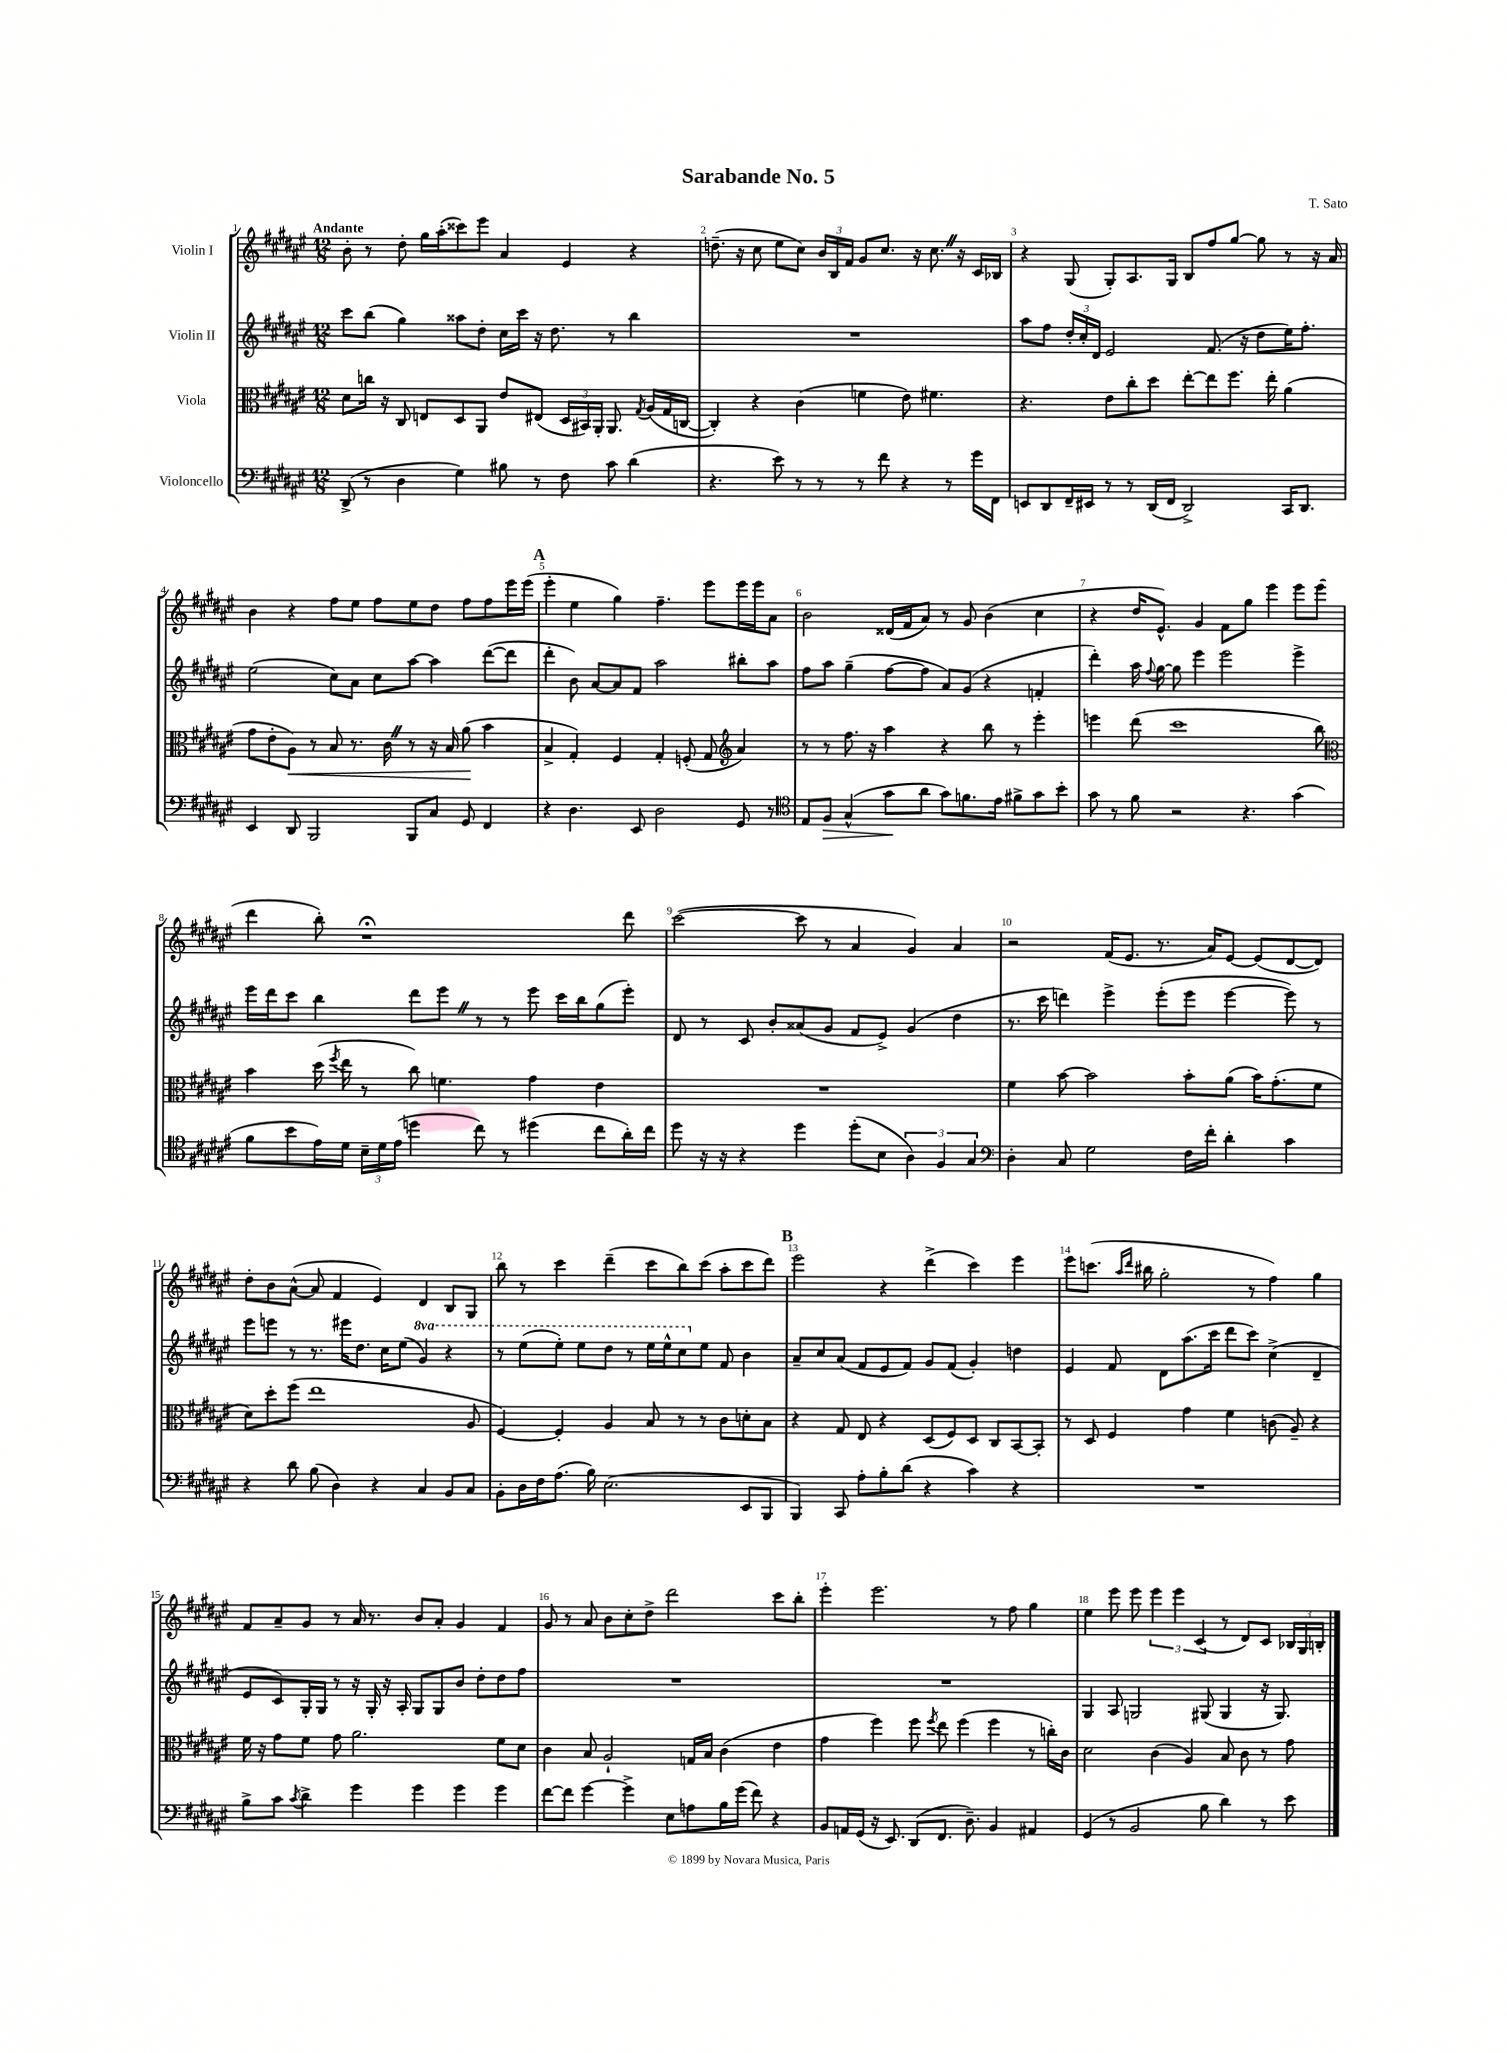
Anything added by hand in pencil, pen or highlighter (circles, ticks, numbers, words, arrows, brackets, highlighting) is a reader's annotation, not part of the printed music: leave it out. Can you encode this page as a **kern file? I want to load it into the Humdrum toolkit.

**kern	**dynam	**kern	**dynam	**kern	**kern
*part4	*part4	*part3	*part3	*part2	*part1
*staff4	*staff4	*staff3	*staff3	*staff2	*staff1
*I"Violoncello	*	*I"Viola	*	*I"Violin II	*I"Violin I
*clefF4	*	*clefC3	*	*clefG2	*clefG2
*k[f#c#g#d#a#e#]	*	*k[f#c#g#d#a#e#]	*	*k[f#c#g#d#a#e#]	*k[f#c#g#d#a#e#]
*M12/8	*	*M12/8	*	*M12/8	*M12/8
=1	=1	=1	=1	=1	=1
!	!	!	!	!	!LO:TX:a:B:t=Andante
(8DD#^/	.	8d#\L	.	8ccc#\L	8b'\
8r	.	16ccn\Jk	.	(8bb\J	8r
.	.	16r	.	.	.
4D#\	.	8C#/	.	4gg#\)	8dd#'\
.	.	8En/L	.	.	16gg#\LL
.	.	.	.	.	(16aa#'\J
4G#\)	.	8D#/	.	8aa##X\L	8ccc##X\)
.	.	8AA#/J	.	8dd#'\J	8eee#\J
8B#X\	.	8e#/L	.	16cc#\LL	4a#/
.	.	.	.	16ccc#\JJ	.
8r	.	(8E#X/J	.	16r	.
.	.	.	.	8.dd#\	.
8F#\	.	24D#/LL	.	.	4e#/
.	.	24BB#X/)	.	.	.
.	.	24AA#'/JJ	.	.	.
8c#\	.	8.AA#/	.	8r	.
(4d#\	.	.	.	4bb\	4r
.	.	8qG#/	.	.	.
.	.	(16A#/LL	.	.	.
.	.	16G#/	.	.	.
.	.	[16Cn/JJ	.	.	.
=2	=2	=2	=2	=2	=2
4.r	.	4C'/])	.	1.r	(8.ddn~\
.	.	.	.	.	16r
.	.	4r	.	.	8cc#\
8e#\)	.	.	.	.	8ee#\L
8r	.	(4c#\	.	.	8cc#\J)
8r	.	.	.	.	24b/LL
.	.	.	.	.	24B/
.	.	.	.	.	24f#/JJ
8r	.	4fn\	.	.	8g#/L
8f#\	.	.	.	.	8.cc#/J
4r	.	8e#\)	.	.	.
.	.	.	.	.	16r
.	.	4.f#X\	.	.	8.cc#Z\
8r	.	.	.	.	.
.	.	.	.	.	16r
16g#\LL	.	.	.	.	16c#/LL
16FF#\JJ	.	.	.	.	16B-X/JJ
=3	=3	=3	=3	=3	=3
8EEn/L	.	4.r	.	8aa#\L	4r
8DD#/	.	.	.	8ff#\J	.
16FF#~/L	.	.	.	24dd#'/LL	(8G#/
.	.	.	.	24cc#'/	.
16EE#X/JJ	.	.	.	.	.
.	.	.	.	24d#/JJ	.
8r	.	8e#\L	.	2e#/	8G#'/L)
8r	.	8cc#'\	.	.	8.A#/
(16DD#/LL	.	8dd#\J	.	.	.
16FF#/JJ	.	.	.	.	16G#/Jk
2DD#^/)	.	[8ee#'\L	.	.	8B/L
.	.	8ee#\]	.	(8.f#/	8ff#/
.	.	8.ff#\J	.	.	[8gg#/J
.	.	.	.	16r	.
.	.	.	.	8dd#\L	8gg#\]
.	.	16ee#'\	.	.	.
16CC#/KL	.	(4a#\	.	16ee#\K)	8r
8.DD#/J	.	.	.	8.ff#'\J	.
.	.	.	.	.	16r
.	.	.	.	.	16a#/
!!LO:LB:g=z
=4	=4	=4	=4	=4	=4
4EE#/	.	8g#\L	.	(2ee#\	4b\
.	.	8e#'\	.	.	.
!	!	!	!LO:HP:b	!	!
8DD#/	.	8A#\J)	<	.	4r
2BBB/	.	8r	.	.	.
.	.	8B/	.	8cc#\L)	8ff#\L
.	.	8.r	.	8a#\J	8ee#\J
.	.	.	.	8cc#\L	8ff#\L
.	.	16c#Z\	.	.	.
8BBB/L	.	8r	.	[8aa#\J	8ee#\
8C#/J	.	16r	.	4aa#\]	8dd#\J
.	.	16B/	.	.	.
8GG#/	.	(8a#\	.	.	8ff#\L
4FF#/	.	4b\	[	([8ddd#\L	8ff#\
.	.	.	.	8ddd#\J]	16eee#\L
.	.	.	.	.	(16eee#\JJ
!!LO:REH:place=s1:t=A
=5	=5	=5	=5	=5	=5
4r	.	4B^/	.	4ddd#'\	4eee#'\
4.D#\	.	4G#'/)	.	8b\)	4ee#\
.	.	.	.	[8a#/L	.
.	.	4F#/	.	8a#/]	4gg#\)
8EE#/	.	.	.	8f#/J	.
2D#\	.	4G#'/	.	2aa#\	4.ff#~\
.	.	(8Fn'/	.	.	.
.	.	8G#/	.	.	8eee#\L
*	*	*clefG2	*	*	*
8GG#/	.	4a#/)	.	8bb#X'\L	16eee#\L
.	.	.	.	.	16eee#\J
8r	.	.	.	8aa#\J	8a#\J
=6	=6	=6	=6	=6	=6
*clefC4	*	*	*	*	*
8E#/L	.	8r	.	8ff#\L	2b\
!	!LO:HP:b	!	!	!	!
8F#/J	>	8r	.	8aa#\J	.
(4G#^^/	.	8.ff#\	.	(4gg#~\	.
.	.	16r	.	.	.
8g#\L	.	4aa#\	.	[8ff#\L	(16d##X/LL
.	.	.	.	.	16f#/J
8a#\J	]	.	.	8ff#\J]	8a#/J)
8g#\L)	.	4r	.	8a#/L)	8r
8.fn\	.	.	.	(8g#/J	8g#/
.	.	8bb\	.	4r	(4b\
16e#\Jk	.	.	.	.	.
8f#X^\L	.	8r	.	.	.
8g#\	.	4eee#'\	.	4fn'/	4cc#\
8b'\J	.	.	.	.	.
=7	=7	=7	=7	=7	=7
8g#\	.	4eeen\	.	4ddd#'\)	4r
8r	.	.	.	.	.
8f#\	.	(8ddd#\	.	16aa#\	16dd#/KL
.	.	.	.	8qqff#/	.
.	.	.	.	[16gg#\	8.e#^^/J)
2r	.	1ccc#	.	8gg#\]	.
.	.	.	.	4eee#\	4g#/
.	.	.	.	2eee#\	8f#\L
4.r	.	.	.	.	8gg#\J
.	.	.	.	.	4eee#\
(4g#\	.	.	.	4eee#^\	8eee#\L
.	.	8bb\)	.	.	(8eee#\J
!!LO:LB:g=z
=8	=8	=8	=8	=8	=8
*	*	*clefC3	*	*	*
8f#\L	.	4b\	.	16eee#\LL	4ddd#\
.	.	.	.	16ddd#\J	.
8b\	.	.	.	8ccc#\J	.
16e#\L)	.	(16dd#\	.	4bb\	8bb'\)
.	.	8qff#/	.	.	.
16d#\JJ	.	16ee#\	.	.	.
24B~\LL	.	8r	.	.	1r;<
24d#\	.	.	.	.	.
(24e#\JJ	.	.	.	.	.
4ddn\	.	8cc#\)	.	8ddd#\L	.
.	.	4.fn\	.	8eee#Z\J	.
8cc#\)	.	.	.	8r	.
8r	.	.	.	8r	.
(4dd#X\	.	4g#\	.	8eee#\	.
.	.	.	.	16ccc#\LL	.
.	.	.	.	16bb\J	.
8cc#\L	.	4e#\	.	(8gg#\	.
16a#'\L)	.	.	.	8eee#'\J)	8ddd#\
16cc#\JJ	.	.	.	.	.
=9	=9	=9	=9	=9	=9
8dd#\	.	1.r	.	8d#/	([2ccc#\
16r	.	.	.	8r	.
16r	.	.	.	.	.
4r	.	.	.	8c#/	.
.	.	.	.	8b'/L	.
4dd#\	.	.	.	(8a##X/	8ccc#\]
.	.	.	.	8g#/J	8r
(8dd#'\L	.	.	.	8f#/L	4a#/
8B\J	.	.	.	8e#^/J)	.
6A#\)	.	.	.	(4g#/	4g#/)
6F#/	.	.	.	.	.
.	.	.	.	4dd#\	4a#/
6G#/	.	.	.	.	.
=10	=10	=10	=10	=10	=10
*clefF4	*	*	*	*	*
4D#'\	.	4f#\	.	8.r	2r
.	.	.	.	16ccc#\	.
8C#/	.	[8b\	.	4dddn\)	.
2G#\	.	2b\]	.	.	.
.	.	.	.	4eee#^\	(16f#/KL
.	.	.	.	.	8.e#/J
.	.	.	.	(8eee#'\L	8.r
16F#\LL	.	8b'\L	.	8eee#\J	.
16f#'\JJ	.	.	.	.	16a#/KL)
4d#'\	.	(8a#\J	.	[4eee#\	[8e#/J
.	.	16b\KL)	.	.	(8e#/L]
.	.	(8.g#'\	.	.	.
4c#\	.	.	.	8eee#\])	[8d#/
.	.	8f#\J	.	8r	8d#/J])
!!LO:LB:g=z
=11	=11	=11	=11	=11	=11
4r	.	8d#\L)	.	8eee#\L	8dd#'\L
.	.	8dd#'\	.	8eeen\J	8b\
8d#\	.	(8ff#\J	.	8r	([8a#^^\J
(8B\	.	1ee#	.	8.r	8a#/]
4D#\)	.	.	.	.	4f#/
.	.	.	.	16eee#X\KL	.
.	.	.	.	8.dd#\J	.
4r	.	.	.	.	4e#/)
.	.	.	.	16cc#\KL	.
.	.	.	.	(8ee#\J	.
*	*	*	*	*8va	*
4C#/	.	.	.	4gg#/)	4d#/
8BB/L	.	.	.	4r	8B/L
8C#/J	.	8A#/	.	.	8G#/J
=12	=12	=12	=12	=12	=12
8BB'\L	.	[4F#/)	.	8r	8bb\
16D#\L	.	.	.	(8eee#\L	8r
16F#\J	.	.	.	.	.
(8.A#\J	.	4F#'/]	.	8eee#'\J)	4ccc#\
.	.	.	.	8eee#\L	.
16B\)	.	.	.	.	.
(2.E#\	.	4A#/	.	8ddd#\J	(4ddd#~\
.	.	.	.	8r	.
.	.	8B/	.	16eee#\LL	8ccc#\L
.	.	.	.	16eee#^^\J	.
.	.	8r	.	8ccc#\	8bb\)
*	*	*	*	*X8va	*
.	.	8r	.	8ee#\J	(8ccc#\J
.	.	8c#\L	.	8f#/	8aa#'\L
8EE#/L	.	8dn'\	.	4b\	8ccc#\
8BBB/J	.	8B\J	.	.	8ddd#\J)
!!LO:REH:place=s1:t=B
=13	=13	=13	=13	=13	=13
4BBB/)	.	4r	.	8a#~/L	2eee#\
.	.	.	.	8cc#/	.
8CC#/	.	8G#/	.	(8a#/J	.
8A#'\L	.	8E#/	.	8f#/L	.
8B'\	.	4r	.	8e#/	4r
(8d#\J	.	.	.	8f#/J)	.
4r	.	(8D#/L	.	8g#/L	(4ddd#^\
.	.	8F#/)	.	(8f#/J	.
4c#\)	.	8D#/J	.	4g#'/)	4ccc#\)
.	.	8C#/L	.	.	.
4r	.	[8BB/	.	4ddn\	4eee#\
.	.	8BB'/J]	.	.	.
=14	=14	=14	=14	=14	=14
1.r	.	8r	.	4e#/	8eee#\L
.	.	8D#/	.	.	(8.cccn\J
.	.	4F#/	.	8f#/	.
.	.	.	.	.	16qqaa#/LL
.	.	.	.	.	16qqddd#/JJ
.	.	.	.	.	16bb#X\
.	.	.	.	8d#\L	2gg#'\
.	.	4g#\	.	(8.aa#\	.
.	.	.	.	16ccc#\Jk	.
.	.	4f#\	.	8ddd#\L	.
.	.	.	.	8ccc#\J)	8r
.	.	(8cn\	.	(4cc#^\	4ff#\)
.	.	8A#~/)	.	.	.
.	.	4r	.	4d#~/	4gg#\
!!LO:LB:g=z
=15	=15	=15	=15	=15	=15
8B^\L	.	16f#\	.	8e#/L	8f#/L
.	.	16r	.	.	.
8c#\J	.	8g#\L	.	8c#/)	8a#~/
8qc#/	.	.	.	.	.
4d#^\	.	8f#\J	.	16G#'/L	8g#/J
.	.	.	.	16G#/JJ	.
.	.	8g#\	.	8r	8r
4g#\	.	2.a#\	.	16r	16a#/
.	.	.	.	16G#'/	8.r
.	.	.	.	16r	.
.	.	.	.	16A#'/	.
4g#\	.	.	.	8G#/L	8b/L
.	.	.	.	8G#/	8a#'/J
4g#\	.	.	.	8b/J	4g#/
.	.	.	.	8dd#'\L	.
4g#\	.	8f#\L	.	8dd#\	4f#/
.	.	8d#\J	.	8ff#\J	.
=16	=16	=16	=16	=16	=16
[8f#\L	.	4c#\	.	1.r	8g#/
8f#\J]	.	.	.	.	8r
[4g#\	.	8B/	.	.	8a#/
.	.	2A#`/	.	.	8b\L
4g#^\]	.	.	.	.	8cc#'\
.	.	.	.	.	8dd#^\J
8E#\L	.	.	.	.	2ddd#\
8An\	.	16Gn/LL	.	.	.
.	.	16B/JJ	.	.	.
16B\L	.	(4c#\	.	.	.
(16g#\JJ	.	.	.	.	.
8f#\)	.	.	.	.	.
4r	.	4e#\	.	.	8ccc#\L
.	.	.	.	.	8bb'\J
=17	=17	=17	=17	=17	=17
8BB/L	.	4g#\	.	1.r	4eee#'\
16AAn/L	.	.	.	.	.
(16GG#/JJ	.	.	.	.	.
16r	.	4ff#\)	.	.	2.eee#\
8.EE#/)	.	.	.	.	.
(8DD#/L	.	8ff#\	.	.	.
.	.	8qff#/	.	.	.
8.FF#/J	.	8ee#\	.	.	.
.	.	(4ff#\	.	.	.
8.D#~\)	.	.	.	.	.
4BB/	.	4ff#\	.	.	8r
.	.	.	.	.	8ff#\
4AA#X/	.	8r	.	.	4gg#\
.	.	16ccn'\LL)	.	.	.
.	.	16c#\JJ	.	.	.
=18	=18	=18	=18	=18	=18
(4GG#/	.	2d#\	.	4G#/	4ee#\
8r	.	.	.	8A#/	8eee#\
2BB/	.	.	.	2Gn/	8eee#\
.	.	(4c#\	.	.	6eee#\
.	.	.	.	.	6eee#\
.	.	4A#/)	.	.	.
.	.	.	.	.	(6c#/
8B\	.	.	.	(8G#X/	.
4d#\)	.	8B/	.	4G#/	8r
.	.	8c#\	.	.	8d#/L)
8r	.	8r	.	16r	8c#/J
.	.	.	.	8.G#/)	.
8e#\	.	8g#\	.	.	24B-X/LL
.	.	.	.	.	24G#/
.	.	.	.	.	24Bn'/JJ
==	==	==	==	==	==
*-	*-	*-	*-	*-	*-
